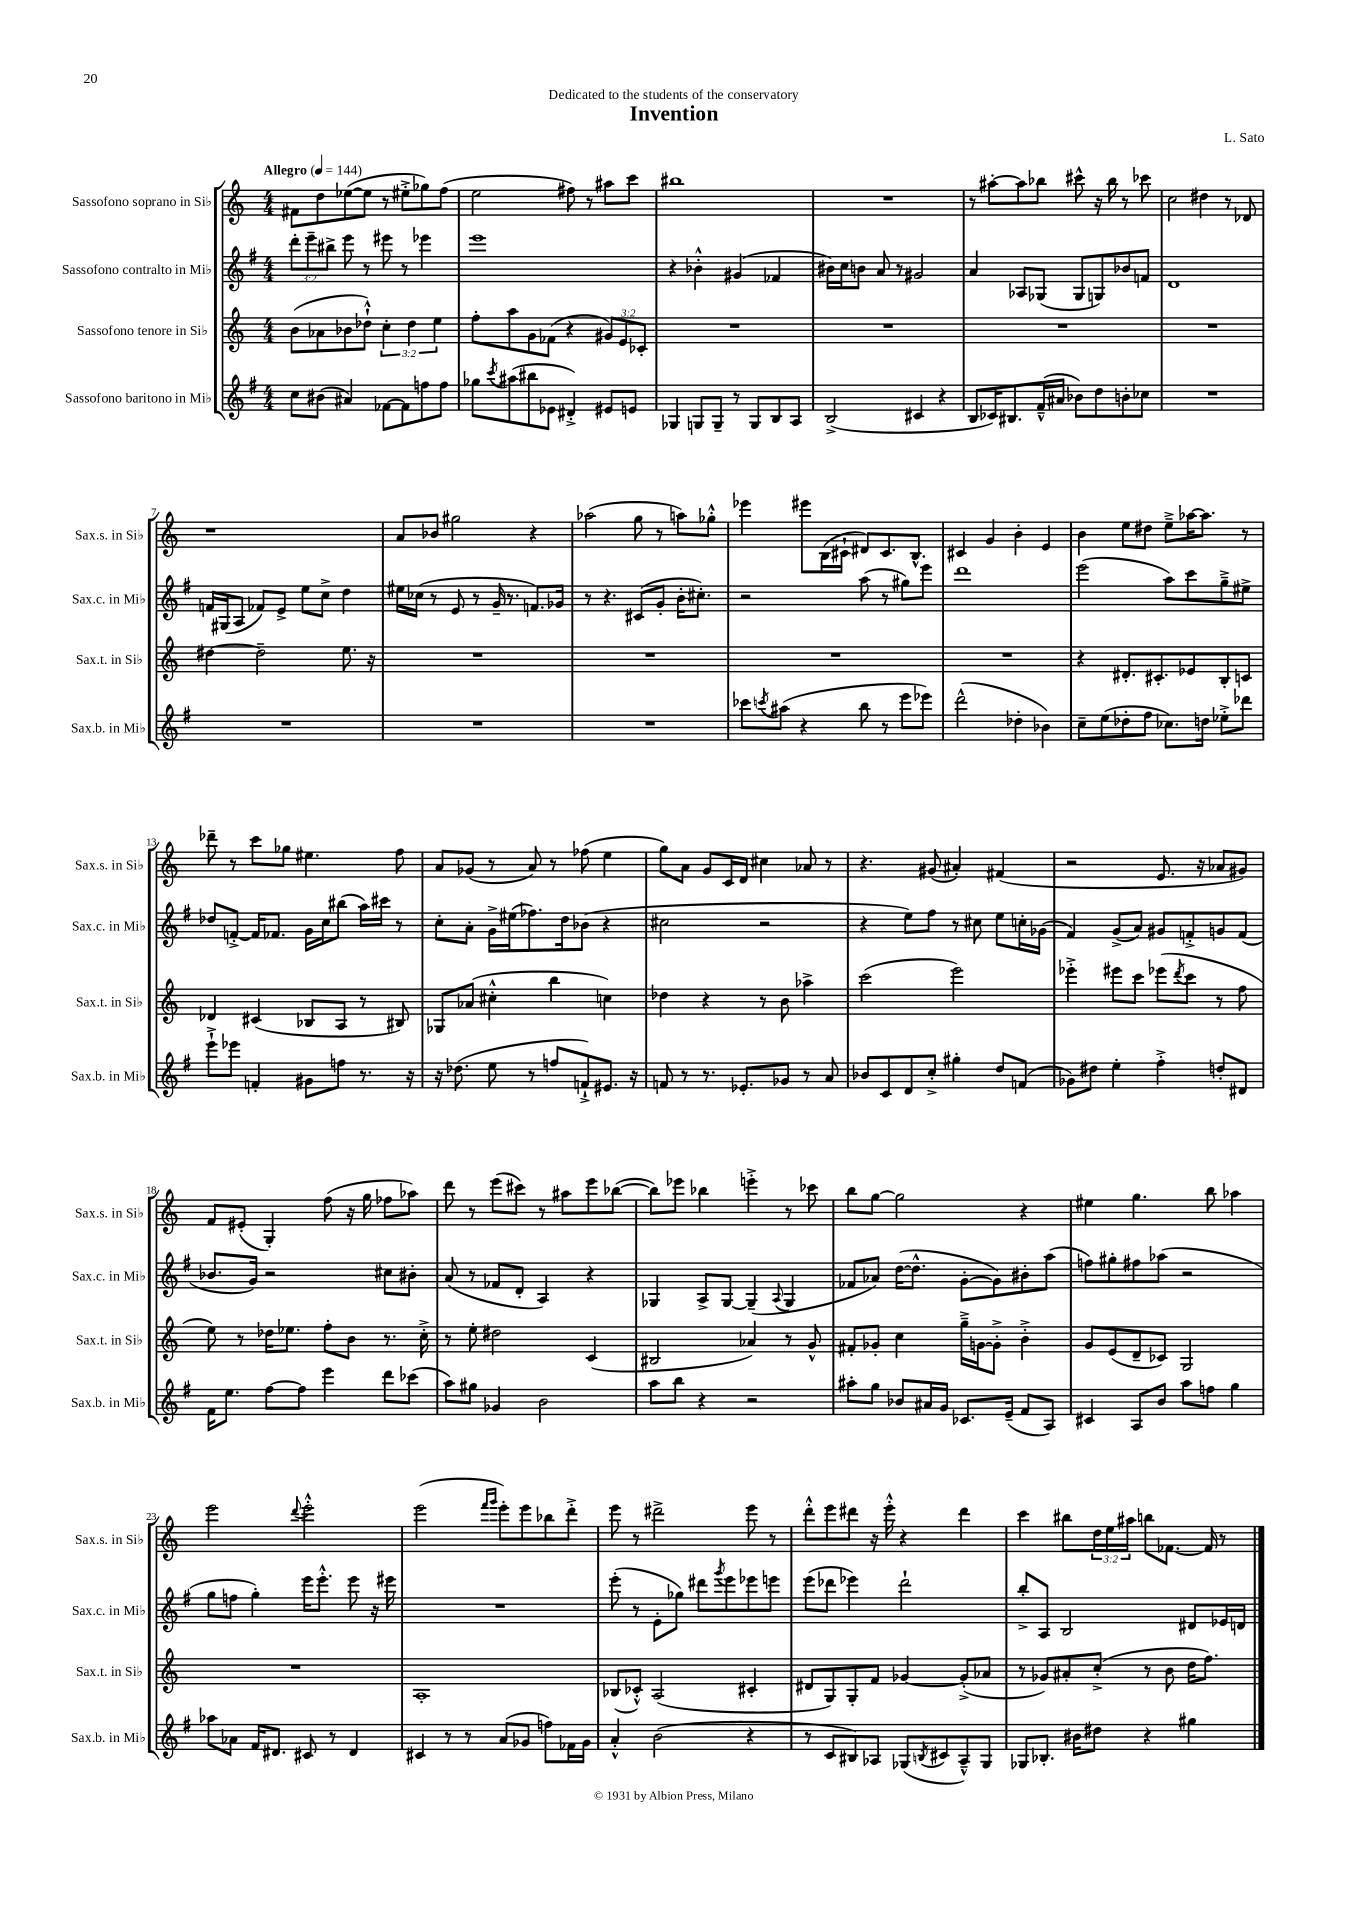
\header { title = "Invention" composer = "L. Sato" dedication = "Dedicated to the students of the conservatory" }
<<
\new StaffGroup <<
\new Staff = "s0" \with { instrumentName = "Sassofono soprano in Sib" shortInstrumentName = "Sax.s. in Sib" } {
    \clef treble \key c \major \numericTimeSignature \time 4/4 \override Staff.TupletNumber.text = #tuplet-number::calc-fraction-text \tempo "Allegro" 4 = 144
    fis'8 d''8 ees''8~( ees''8 r8 eis''8-.-> ges''8) f''8( |
    e''2 fis''8) r8 ais''8 c'''8 |
    bis''1 |
    R1 |
    r8 ais''8~-. ais''8 bes''8 cis'''8-^ r16 bes''16 r8 ces'''8 |
    c''2 dis''4 r8 des'8 |
    r1 |
    a'8 bes'8 gis''2 r4 |
    aes''2( g''8 r8 a''8) ges''8-.-^ |
    ees'''4 eis'''8 b16( cis'16-! dis'8) cis'8. b8.-^ |
    cis'4 g'4 b'4-. e'4 |
    b'4 e''8 dis''8 e''8---> aes''16~ aes''8. r8 |
    des'''8-- r8 c'''8 ges''8 eis''4. f''8 |
    a'8 ges'8( r8 a'8) r8 fes''8( e''4 |
    g''8) a'8 g'8 c'16 d'16 cis''4 aes'8 r8 |
    r4. gis'8( ais'4-.) fis'4( |
    r2 e'8. r16 aes'8 gis'8) |
    f'8 eis'8-.( g4-.) f''8( r16 g''16 fes''8 aes''8) |
    d'''8 r8 e'''8( cis'''8) r8 ais''8 e'''8 bes''8~( |
    bes''8) ees'''8 bes''4 e'''4-.-> r8 ces'''8 |
    b''8 g''8~ g''2 r4 |
    eis''4 g''4. b''8 aes''4 |
    e'''2 \appoggiatura { d'''8 } e'''2-.-^ |
    e'''2( \grace { f'''16 g'''16 } e'''8-.) e'''8 bes''8 d'''8-.-> |
    e'''8 r8 dis'''2-> e'''8 r8 |
    d'''8-.-^ e'''8 dis'''8 r16 e'''16-.-^ r4 dis'''4 |
    c'''4 bis''8 \tuplet 3/2 { d''16 e''16 ais''16 } b''8 fes'8.~ fes'16 r8 \bar "|." |
}
\new Staff = "s1" \with { instrumentName = "Sassofono contralto in Mib" shortInstrumentName = "Sax.c. in Mib" } {
    \clef treble \key g \major \numericTimeSignature \time 4/4 \override Staff.TupletNumber.text = #tuplet-number::calc-fraction-text
    \tuplet 3/2 { d'''8-. e'''8-- bis''8-> } e'''8 r8 eis'''8 r8 ees'''4 |
    e'''1 |
    r4 bes'4-.-^ gis'4( fes'4 |
    bis'16) c''16 b'8 a'8 r8 gis'2 |
    a'4 aes8 ges8( ges8 g8) bes'8 f'8 |
    d'1 |
    f'16 gis16( a8 fes'8) e'8-> e''8 c''8-> d''4 |
    eis''16 ces''16( r8 e'8 r8 g'16-- r8. f'8.) ges'16 |
    r8 r4. cis'8( g'8-. b'16-. cis''8.-.) |
    r2 a''8( r8 gis''8) e'''8 |
    d'''1 |
    e'''2( a''8) c'''8 g''8---> eis''8-> |
    des''8 f'8~-.-> f'16 fes'8. g'16 c''16 bis''8( a''16) cis'''16 r8 |
    c''8-. a'8-. g'16-> eis''16( fes''8.) d''16 bes'8( r4 |
    cis''2 r2 |
    r4 e''8) fis''8 r8 cis''8 e''8 c''16-. ges'16( |
    fis'4) g'8->( a'8) gis'8 f'8-.-> g'8 f'8( |
    bes'8. g'16) r2 cis''8 bis'8-. |
    a'8( r8 fes'8 d'8-. a4) r4 |
    ges4 a8-> ges8~ ges4--( \appoggiatura { a8 } ges4 |
    fes'8 aes'8) d''16~( d''8.-^ g'8~-. g'8) bis'8-. a''8( |
    f''8) gis''8-. fis''8 aes''8( r2 |
    g''8 f''8 g''4-.) e'''16 e'''8.-.-^ e'''8 r16 eis'''16 |
    R1 |
    e'''8-.( r8 e'8-. ges''8) dis'''8 \acciaccatura { g'''8 } e'''8 ees'''8 e'''8 |
    e'''8( des'''8 ees'''4) des'''2-! |
    b''8-.-> a8 b2 dis'8 ees'16 d'16 \bar "|." |
}
\new Staff = "s2" \with { instrumentName = "Sassofono tenore in Sib" shortInstrumentName = "Sax.t. in Sib" } {
    \clef treble \key c \major \numericTimeSignature \time 4/4 \override Staff.TupletNumber.text = #tuplet-number::calc-fraction-text
    b'8( aes'8 bes'8 des''8-!-^) \tuplet 3/2 { c''4-. des''4 e''4 } |
    f''8-. a''8 g'8 fes'8( r4 \tuplet 3/2 { gis'8) e'8 ces'8-. } |
    R1 |
    R1 |
    R1 |
    R1 |
    dis''4~ dis''2-- e''8. r16 |
    R1 |
    R1 |
    R1 |
    R1 |
    r4 dis'8.-. cis'8.-. ees'8 b8-. c'8 |
    des'4 cis'4( bes8 a8 r8 bis8) |
    ges8 aes'8( cis''4-.-^ b''4 c''4) |
    des''4 r4 r8 b'8 aes''4-> |
    c'''2( e'''2) |
    ees'''4-.-> eis'''8 c'''8 ees'''8( \acciaccatura { d'''8 } c'''8 r8 f''8 |
    e''8) r8 des''16 ees''8. f''8-. b'8 r8. c''16-.-> |
    r8 e''8-. dis''2 c'4( |
    bis2 aes'4) r8 g'8-^ |
    fis'8-. ges'8-. c''4 g''16---> g'16~ g'8-.-> b'4-.-> |
    g'8 e'8( d'8-- ces'8) g2 |
    R1 |
    a1-. |
    bes8( ces'8-.-^) a2( cis'4-. |
    dis'8 g8) g8-. f'8 ges'4~ ges'8-.->( aes'8 |
    r8 ges'8) ais'8-. c''8-.->( r8 b'8 d''16 f''8.) \bar "|." |
}
\new Staff = "s3" \with { instrumentName = "Sassofono baritono in Mib" shortInstrumentName = "Sax.b. in Mib" } {
    \clef treble \key g \major \numericTimeSignature \time 4/4
    c''8 bis'8( ais'4) fes'8~ fes'8 f''8 f''8 |
    ges''8 \acciaccatura { c'''8 } ais''8( bis''8 ees'8 dis'4-.->) eis'8 e'8 |
    ges4 g8 g8-- r8 g8 b8 a8 |
    b2->( cis'4 r4 |
    b8 ces'16) bis8. fis'16---^( ais'16 bes'8) d''8 b'8-. ces''8 |
    R1 |
    R1 |
    R1 |
    R1 |
    ces'''8 \acciaccatura { c'''8 } ais''8( r4 b''8 r8 e'''8 ees'''8) |
    d'''2-^( des''4-. bes'4) |
    c''8-- e''8( des''8-. fis''8 ces''8.) d''16 ees''8-.-> des'''8 |
    e'''8-!-> ees'''8 f'4-. gis'8 f''8 r8. r16 |
    r16 des''8.( e''8 r8 f''8 f'8-!->) eis'8. r16 |
    f'8 r8 r8. ees'8.-. ges'8 r8 a'8 |
    bes'8 c'8 d'8 c''8-.-> gis''4-. d''8 f'8( |
    ges'8) dis''8 e''4-. fis''4-.-> d''8-. dis'8 |
    fis'16 e''8. fis''8~ fis''8 e'''4 d'''8 ces'''8( |
    a''8) gis''8 ges'4 b'2 |
    a''8 b''8 r4 r2 |
    ais''8-. g''8 bes'8 ais'16 g'16 ces'8. e'16--( fis'8 a8) |
    cis'4 a8 b'8 a''8 f''8 g''4 |
    aes''8 aes'8 fis'16 dis'8. cis'8 r8 dis'4 |
    cis'4 r8 r8 a'8( ges'8 f''8) fes'16 ges'16 |
    a'4-.-^ b'2( r4 |
    r8 c'8 bis8) aes8 ges8( \acciaccatura { b8 } cis'8 aes8---^) ges8 |
    ges8 bes8.-. bis'16 dis''8 r4 gis''4 \bar "|." |
}
>>
>>
